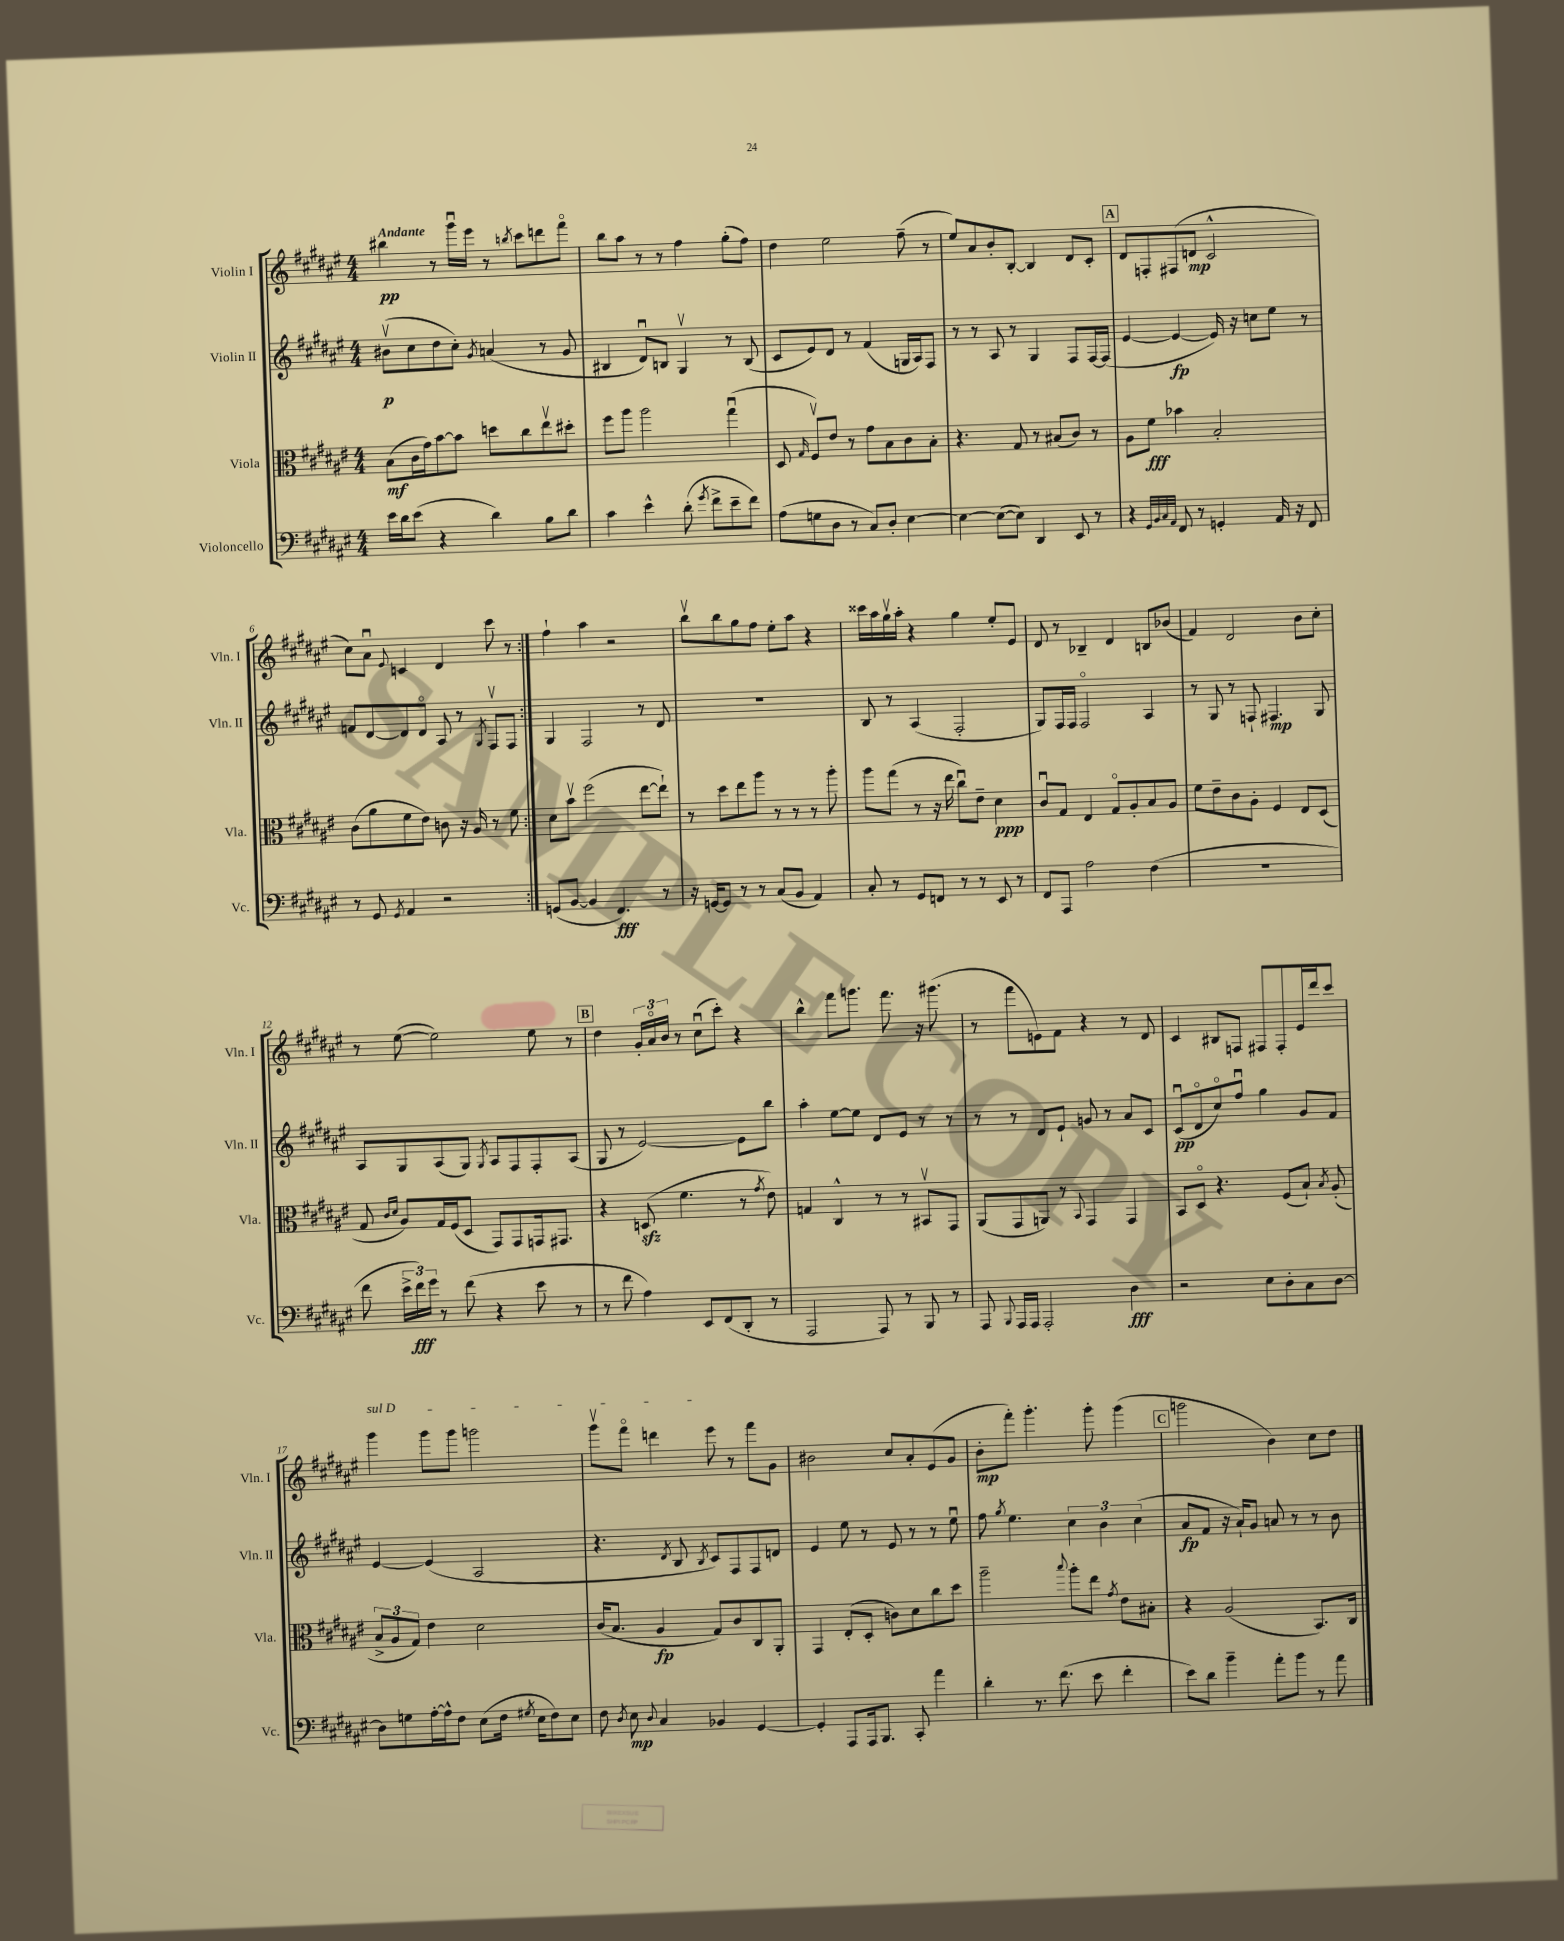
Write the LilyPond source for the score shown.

<<
\new StaffGroup <<
\new Staff = "s0" \with { instrumentName = "Violin I" shortInstrumentName = "Vln. I" } {
    \clef treble \key fis \major \numericTimeSignature \time 4/4 \tempo "Andante"
    \autoBeamOff \repeat volta 2 { bis''4\pp r8 gis'''16[\downbow eis'''16] r8 \acciaccatura { b''8 } cis'''8[ d'''8 fis'''8]\flageolet |
    b''8[ ais''8] r8 r8 fis''4 gis''8[-.( fis''8]) |
    dis''4 eis''2 fis''8--( r8 |
    eis''8[) ais'8 b'8-. b8]~-. b4 dis'8[ cis'8]-. |
    \mark \markup { \box "A" } dis'8[ f8-. fis8( d'8]\mp cis'2-^ |
    cis''8[) ais'8]\downbow \appoggiatura { eis'8 } c'4 dis'4 cis'''8 r8 | }
    fis''4-! ais''4 r2 |
    b''8[\upbow b''8 gis''8 fis''8] eis''8[-. ais''8] r4 |
    cisis'''16[ ais''16 gis''16\upbow ais''16]-. r4 gis''4 eis''8[-. eis'8] |
    dis'8 r8 bes4-- dis'4 b8[ bes'8]( |
    fis'4) dis'2 b'8[ cis''8]-. |
    r8 eis''8~( eis''2) eis''8 r8 |
    \mark \markup { \box "B" } dis''4 \tuplet 3/2 { gis'16[-. ais'16\flageolet b'16] } r8 cis''8[\downbow( cis'''8]-.) r4 |
    b''4-^ fis'''8[ g'''8.] fis'''8. r16 gis'''8.( |
    r8 fis'''8[ e'8) fis'8] r4 r8 dis'8 |
    cis'4 bis8[ f8] fis8[ fis8-. eis'16 dis'''16 cis'''8] |
    \once \override TextSpanner.bound-details.left.text = \markup { \italic "sul D" } gis'''4\startTextSpan gis'''8[ gis'''8] g'''2 |
    gis'''8[\upbow fis'''8]\flageolet d'''4 eis'''8\stopTextSpan r8 fis'''8[ gis'8] |
    bis'2 cis''8[ ais'8-. eis'8( gis'8] |
    b'8[-.\mp fis'''8]-.) gis'''4.-. gis'''8-. gis'''4( |
    \mark \markup { \box "C" } g'''2 b'4) cis''8[ dis''8] \bar "|." |
}
\new Staff = "s1" \with { instrumentName = "Violin II" shortInstrumentName = "Vln. II" } {
    \clef treble \key fis \major \numericTimeSignature \time 4/4
    \autoBeamOff \repeat volta 2 { bis'8[\upbow\p( cis''8 dis''8 cis''8]-.) \acciaccatura { gis'8 } a'4( r8 gis'8 |
    bis4 dis'8[\downbow) b8] gis4\upbow r8 b8( |
    cis'8[ eis'8) dis'8] r8 fis'4( g16[ ais16) fis8] |
    r8 r8 ais8 r8 gis4 fis8[ fis16~ fis16]( |
    \mark \markup { \box "A" } eis'4~ eis'4~\fp eis'16) r16 c''8[ eis''8] r8 |
    f'8[ dis'8~ dis'8 dis'8]\flageolet ais8 r8 \acciaccatura { gis8 } fis8[\upbow fis8] | }
    gis4 fis2 r8 dis'8 |
    R1 |
    b8 r8 ais4( fis2-. |
    gis8[) fis16 fis16] fis2\flageolet ais4 |
    r8 gis8 r8 f8-! fis4.\mp gis8 |
    ais8[ gis8 ais8( gis8]) \acciaccatura { gis8 } ais8[ fis8 fis8-. ais8]( |
    \mark \markup { \box "B" } gis8 r8 eis'2~) eis'8[ b''8] |
    ais''4-. eis''8[~ eis''8] dis'8[ eis'8] r8 r8 |
    r8 r8 dis'8[ eis'8]-! g'8 r8 ais'8[ cis'8] |
    cis'8[\downbow\pp( dis'8\flageolet cis''8\flageolet) fis''8]\downbow gis''4 gis'8[ fis'8] |
    eis'4~ eis'4( ais2 |
    r4. \acciaccatura { dis'8 } b8 \acciaccatura { b8 } cis'8[) fis8 fis8 d'8] |
    eis'4 eis''8 r8 eis'8 r8 r8 eis''8\downbow |
    fis''8 \acciaccatura { gis''8 } eis''4. \tuplet 3/2 { cis''4 b'4 cis''4( } |
    \mark \markup { \box "C" } ais'8[\fp fis'8] r16 ais'16[-!) gis'8] a'8 r8 r8 b'8 \bar "|." |
}
\new Staff = "s2" \with { instrumentName = "Viola" shortInstrumentName = "Vla." } {
    \clef alto \key fis \major \numericTimeSignature \time 4/4
    \autoBeamOff \repeat volta 2 { b8[\mf( cis'16 gis'16) b'8~ b'8] d''8[ cis''8 eis''8\upbow dis''8]-. |
    fis''8[ ais''8] ais''2 gis''4\downbow( |
    dis8 \grace { gis16 } fis8[\upbow) eis'8] r8 gis'8[ b8 cis'8 b8]-. |
    r4. gis8 r8 bis8[( cis'8]) r8 |
    \mark \markup { \box "A" } ais8[ fis'8]\fff bes'4 b2-. |
    cis'8[( ais'8 fis'8 eis'8]) c'8 r16 ais16 r8 fis'8 | }
    dis'8[ b'8]\upbow fis''2( eis''8[~ eis''8]-!) |
    r8 dis''8[ eis''8 ais''8] r8 r8 r8 ais''8-. |
    ais''8[ gis''8]( r8 r16 eis''16 cis''8[\downbow) eis'8]-- dis'4\ppp |
    cis'8[\downbow gis8] eis4 gis8[\flageolet ais8-. b8 ais8] |
    fis'8[ eis'8-- cis'8 ais8]-. fis4 eis8[ dis8]( |
    gis8 \grace { cis'16[ dis'16] } ais8[) gis16 fis16( dis8] gis,8[) gis,8 g,16 gis,8.] |
    \mark \markup { \box "B" } r4 d8\sfz( fis'4. r8 \acciaccatura { gis'8 } eis'8) |
    g4 cis4-^ r8 r8 bis,8[\upbow gis,8] |
    ais,8[( gis,8 a,8]) r8 \appoggiatura { b,8 } gis,4 gis,4 |
    b,8[ dis8]\flageolet r4. fis8[( b8]-!) \acciaccatura { b8 } ais8-.( |
    \tuplet 3/2 { b8[-> ais8 gis8]) } eis'4 dis'2 |
    cis'16[( b8.] ais4\fp gis8[) cis'8 cis8 ais,8]-. |
    gis,4 eis8[-.( dis8]-. c'8[) dis'8 cis''8 dis''8] |
    ais''2-- \appoggiatura { b''8 } ais''8[-. eis''8] \acciaccatura { gis'8 } eis'8[ bis8]-. |
    \mark \markup { \box "C" } r4 ais2( b,8.[) cis16] \bar "|." |
}
\new Staff = "s3" \with { instrumentName = "Violoncello" shortInstrumentName = "Vc." } {
    \clef bass \key fis \major \numericTimeSignature \time 4/4
    \autoBeamOff \repeat volta 2 { eis'16[ dis'16 eis'8]( r4 dis'4) b8[ dis'8] |
    cis'4 eis'4-^ dis'8-.( \acciaccatura { gis'8 } fis'8[-> eis'8-- fis'8]) |
    ais8[( g8 dis8] r8 cis8[) dis8]-. eis4~ |
    eis4~ eis8[~( eis8]) dis,4 eis,8 r8 |
    \mark \markup { \box "A" } r4 \grace { gis,32[ b,32 cis32 ais,32] } fis,8 r8 g,4-. ais,16 r16 fis,8 |
    r8 gis,8 \acciaccatura { gis,8 } ais,4 r2 | }
    g,8[( b,8]~ b,4 fis,4.\fff) r8 |
    r16 g,16[~ g,8] r8 r8 cis8[( b,8] ais,4) |
    cis8-. r8 gis,8[ f,8] r8 r8 eis,8 r8 |
    fis,8[ ais,,8] ais2 fis4( |
    R1 |
    fis'8 \tuplet 3/2 { eis'16[-> fis'16\fff) gis'16] } r8 fis'8( r4 eis'8 r8 |
    \mark \markup { \box "B" } r8 fis'8 ais4) eis,8[ fis,8( dis,8]-. r8 |
    ais,,2 ais,,8) r8 b,,8 r8 |
    ais,,8 \appoggiatura { b,,8 } ais,,16[ ais,,16] ais,,2-. dis4\fff |
    r2 eis8[ dis8-. cis8 dis8]~ |
    dis8[ g8 ais16~-. ais16-^ fis8] eis8[( fis16] \acciaccatura { gis8 } eis16[ fis8) eis8] |
    fis8 \acciaccatura { dis8 } eis8\mp \appoggiatura { dis8 } cis4 bes,4 gis,4~ |
    gis,4-. ais,,8[ ais,,16 b,,8.] cis,8-. ais'4 |
    dis'4-. r8. fis'8.( eis'8 fis'4-. |
    \mark \markup { \box "C" } eis'8[) dis'8] b'4-- ais'8[-. b'8] r8 ais'8 \bar "|." |
}
>>
>>
